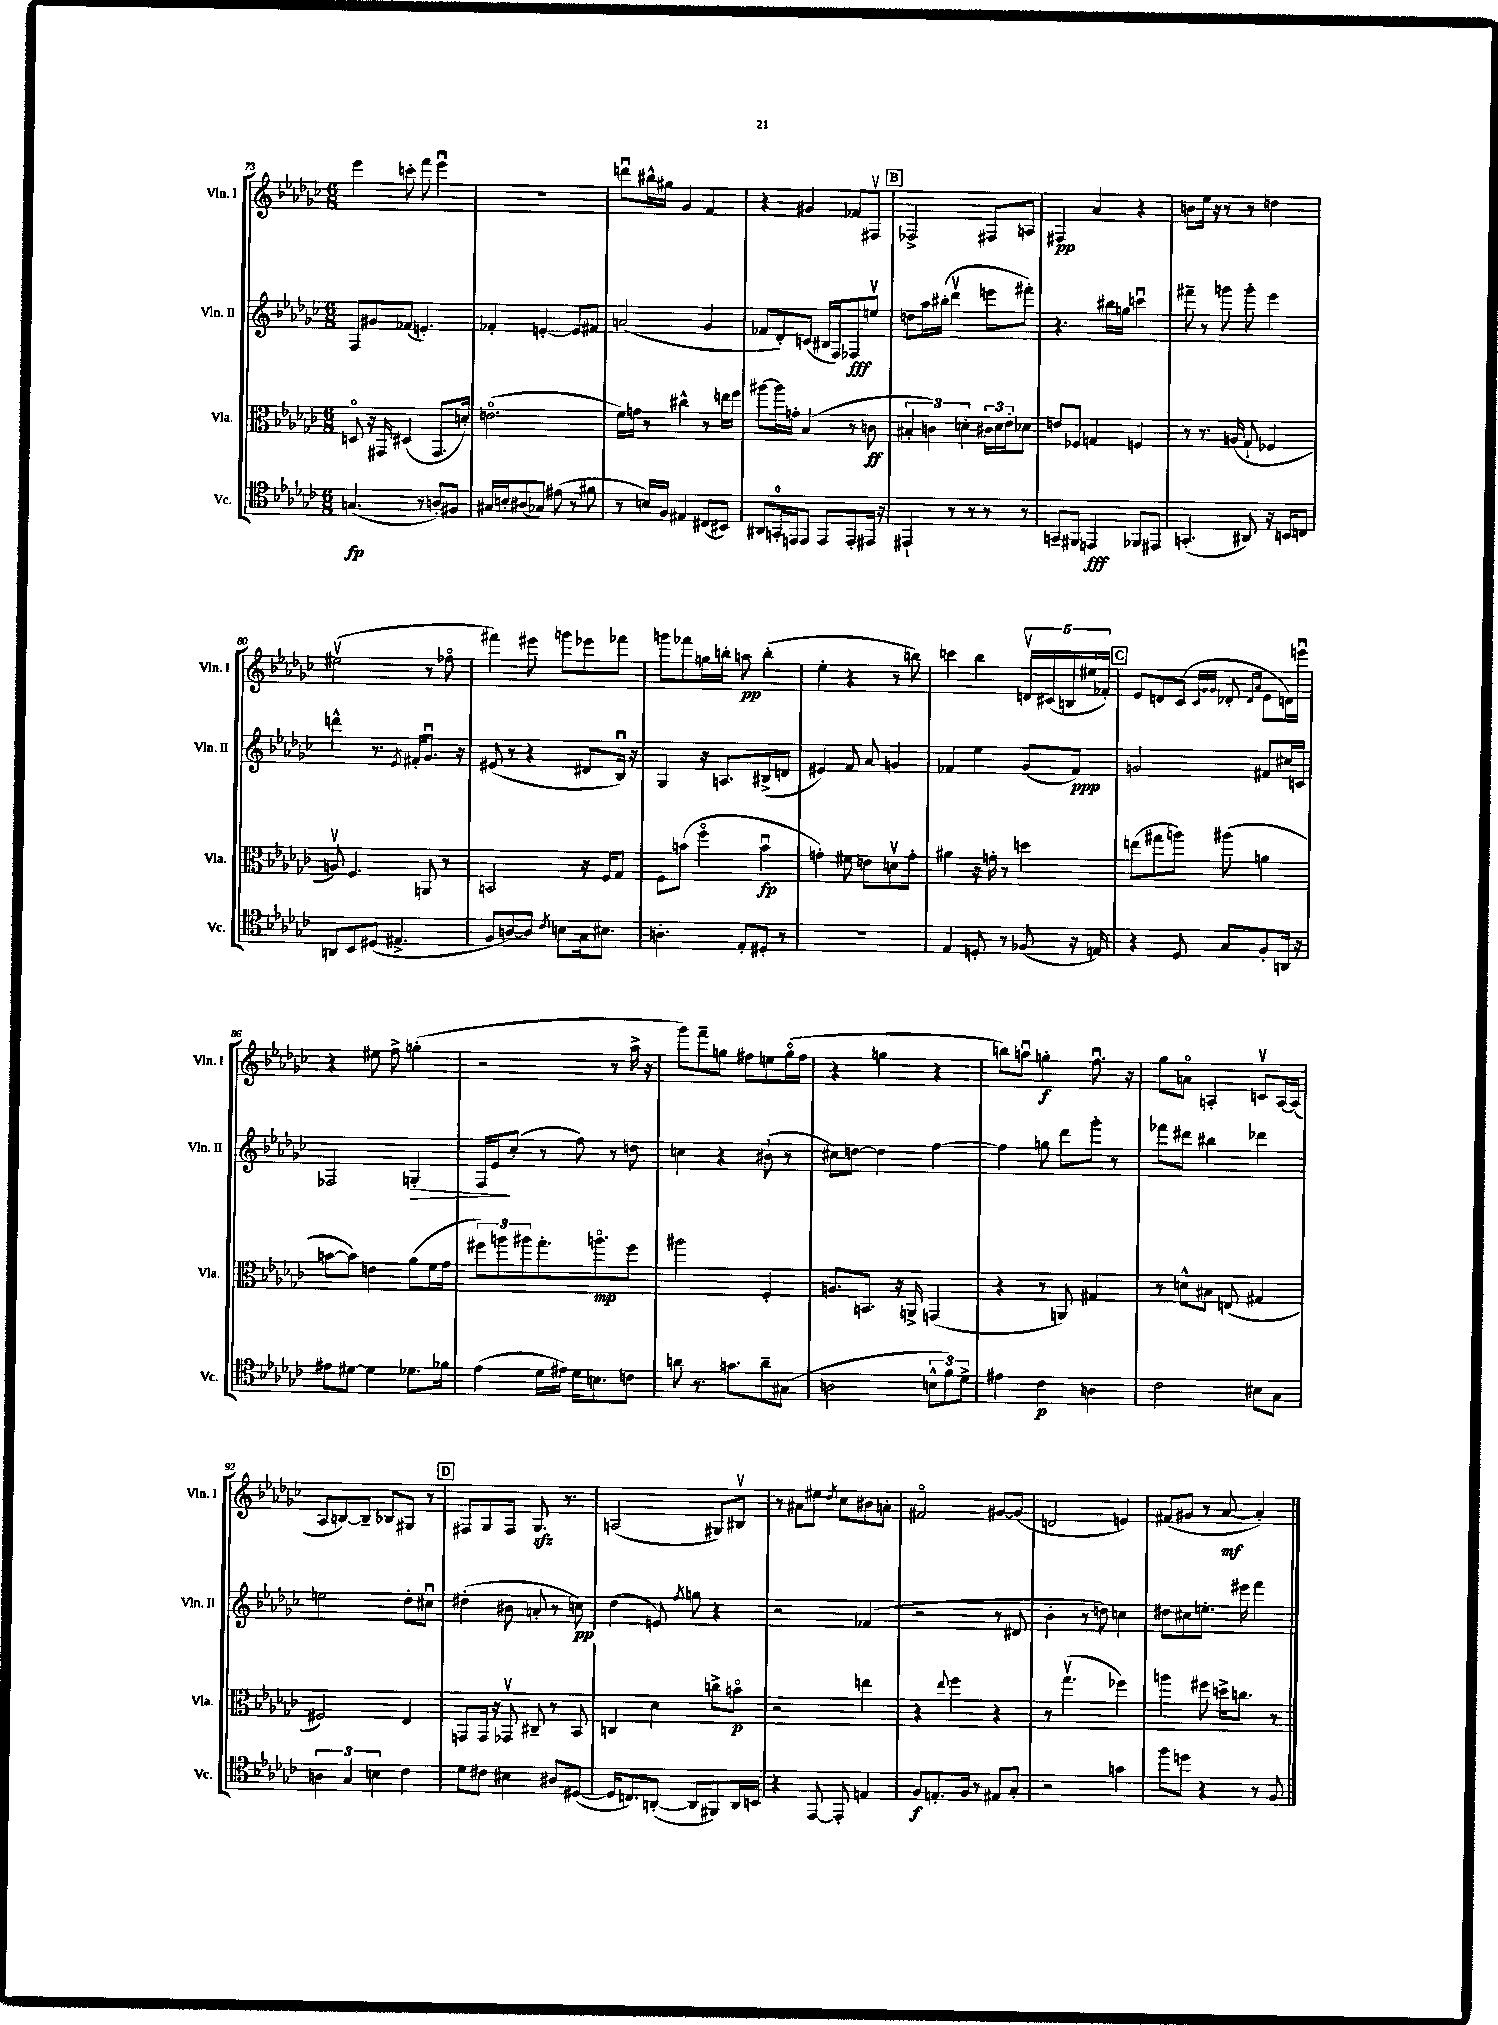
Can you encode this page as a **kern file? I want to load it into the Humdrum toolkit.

**kern	**kern	**kern	**kern
*staff4	*staff3	*staff2	*staff1
*clefC4	*clefC3	*clefG2	*clefG2
*k[b-e-a-d-g-c-]	*k[b-e-a-d-g-c-]	*k[b-e-a-d-g-c-]	*k[b-e-a-d-g-c-]
*M6/8	*M6/8	*M6/8	*M6/8
(4.G/	8Do/	8F/L	4eee-\
.	16r	8g#/	.
.	16GG#/	.	.
.	(4D#/	(8f-/J	8ccc'\
8r	.	4.e'/)	8fff\
8A'/L)	8.GG#/L	.	4eee-u\
8F#/J	.	.	.
.	16d'/Jk)	.	.
=	=	=	=
16G#/LL	(2.eo\	4f-'/	2.r
16B'/J	.	.	.
(8A#/	.	.	.
8G-/J)	.	[4e'/	.
(8e#\	.	.	.
8r	.	8e/]L	.
8f#\	.	8f#/J	.
=	=	=	=
8r	16f\LL)	(2a/	8dddu\L
.	16g\JJ	.	.
16B/LL)	8r	.	16bb#^^\L
16F/JJ	.	.	16gg#\JJ
4E#/	4cc#^^\	.	4g-/
(8C#/L	8r	4g-/	4f/
8BB#/J)	16ee\LL	.	.
.	16ff\JJ	.	.
=	=	=	=
8AA#/L	[8aa#\L	8f-/L	4r
16GG'/L	16aa#\]L	8d-'/)	.
16EE/J	16g'\JJ	.	.
8EE/J	(4B-/	(8c/J	4g#/
8EE/L	.	16B#/LL	.
.	.	16F/J)	.
8EE'/	8r	8F-/	8f-/L
16EE#/Jk	8c\	8eev/J	8F#v/J
16r	.	.	.
=	=	=	=
4EE#`/	6B#'/	8dd\L	2F-^/
.	.	16aa-\L	.
.	6c\)	.	.
.	.	(16bb#'\JJ	.
8r	.	4ddd-v\	.
.	6d'\	.	.
8r	.	.	.
8r	24c#\LL	8eee\L	8F#/L
.	24d\	.	.
.	24e-'\J	.	.
8r	8d-\J	8fff#'\J)	8A/J
=	=	=	=
8GG~/L	8e/L	4.r	4F#/
8FF#/J	8F-/J	.	.
4EE/	4G/	.	4a-/
.	.	16bb#\LL	.
.	.	16gg\JJ	.
8FF-/L	4F/	4cccu\	4r
8EE#/J	.	.	.
=	=	=	=
(4.GG'/	8r	8fff#~\	8b\L
.	8.r	8r	16ee-\Jk
.	.	.	16r
.	.	8ggg\	8r
.	(16A/	.	.
8AA#/)	8G-`/	8ggg'\	8r
16r	4F-/	4eee-\	4dd\
16BB/LK	.	.	.
8C/J	.	.	.
=	=	=	=
8AA/L	8Av/)	4ddd^^\	(2ee#v\
8BB-/	4.F/	.	.
(8D#/J	.	8.r	.
4.E#^/	.	.	.
.	.	8qe-/	.
.	.	16f#'/LK	.
.	8AA/	8.g-u/J	8r
.	8r	.	8ff-o\
.	.	16r	.
=	=	=	=
8F/L	2BB/	(8e#/	4fff#\)
[8A/)	.	8r	.
8A/]J	.	4r	8eee#\
8qc-/	.	.	.
8B\L	.	.	8ggg\L
16G-\k	16r	8d#/L	8eee-\
8.B#\J	16F/LK	.	.
.	8G-/J	16B-u/Jk)	8fff-\J
.	.	16r	.
=	=	=	=
4.A'\	8F\L	4G-/	8ggg\L
.	(8b\J	.	8fff-\
.	4ffo\	16r	16gg\L
.	.	8.A/L	16bb'\JJ
8E-'/L	.	.	8aa\
8D#'/J	4bu\	(8B#^/	(4bb'\
8r	.	8d/J	.
=	=	=	=
2.r	4g'\)	4e#/)	4ee-'\
.	8f#\	8f/	4r
.	8e\L	8a-/	.
.	8dv\	4g/	8r
.	8g'\J	.	8bb\)
=	=	=	=
4E-/	4a#\	4f-/	4ccc\
8D'/	16r	4ee-\	4bb-\
.	16g'\	.	.
8r	8r	.	.
(8F-/	4dd\	(8g-/L	20dv/LL
.	.	.	(20c#/
.	.	.	20B/
16r	.	8f-/J)	.
.	.	.	20ee#/
16E/)	.	.	.
.	.	.	20f-'/JJ)
=	=	=	=
4r	(8ee\L	2g/	8e-/L
.	8gg#\	.	8d/
8D-/	8aa\J)	.	(8c-/J
.	.	.	32qqc-/LLL
.	.	.	32qqg-/
.	.	.	32qqg-/JJJ
8G-/L	(8aa#\	.	8d-'/
.	.	.	16qqd-/LL
.	.	.	16qqa-/JJ
8F'/	4a\	8f#/L	8e-\L
16AA/Jk	.	16cc#/L	16d\L)
16r	.	16c/JJ	16eeeu\JJ
=	=	=	=
8e#\L	[8b\L	2F-/	4r
[8d#\J	8b\]J)	.	.
4d#\]	4e\	.	8ee#\
.	.	.	8ff^\
8.d-\L	(8a-\L	4G'/	(4gg'\
.	16f\L	.	.
16f-\Jk	16g-\JJ	.	.
=	=	=	=
(4e-\	12ff#\L)	16F/LL	2r
.	.	16e-/J	.
.	12aa\	.	.
.	.	(8cc-'/J	.
.	12aa#\	.	.
16d-\LL	8.gg-'\	8r	.
16e#\JJ)	.	.	.
16d-\LK	.	8ff\)	.
8.B\	8.aao\	.	.
.	.	8r	8r
8c\J	8ff#\J	8dd\	16aa-^\
.	.	.	16r
=	=	=	=
8a\	2aa#\	4cc\	8ggg-\L)
8.r	.	.	8fff~\
.	.	4r	8gg\J
8.g\L	.	.	.
.	.	.	8ff#\L
8a~\	4F'/	(8b#`\	8ee\
(8G#\J	.	8r	(16ggo\L
.	.	.	16ff#\JJ
=	=	=	=
2A\	8.A/L	8cc#\L)	4r
.	.	[8dd\J	.
.	8.BB/J	.	.
.	.	4dd\]	4gg\
.	16r	.	.
.	16AA^/	.	.
12B^^\L	(4GG/	[4ff\	4r
12f\)	.	.	.
12d-^\J	.	.	.
=	=	=	=
4e#\	4r	4ff\]	8bb\L)
.	.	.	8aau\J
4c-\	8r	8gg\	4gg'\
.	8AA/)	8ddd-\L	.
4A\	4G#/	8ggg-'\J	8.ffu\
.	.	8r	.
.	.	.	16r
=	=	=	=
2c-\	8r	8fff-\L	8gg-\L
.	8d^^\L	8ddd#\J	8ao\J
.	8B#\J	4bb#\	4A'/
.	(8E/	.	.
8B#\L	4G#/	4ddd-\	8cv/L
8G-\J	.	.	[16A/L
.	.	.	(16A/]JJ
=	=	=	=
6A\	2F#/)	2ee\	8A-/L
.	.	.	[8B/)
6G-/	.	.	.
.	.	.	8B~/]J
6B\	.	.	.
.	.	.	8B-/L
4c-\	4E-/	8dd-'\L	8G#/J
.	.	8cc#u\J	8r
=	=	=	=
8d-\L	8GG/L	(4dd#'\	8F#/L
8c#\J	16GG/Jk	.	8G-/
.	16r	.	.
4B#\	8GG-v/	8b#\	8F#/J
.	8C#~/	8a'/	8.G-/
8A#/L	8r	8r	.
.	.	.	8.r
([8D#/J	8BB-/	8cc\)	.
=	=	=	=
16D#/]LK	4C/	(4dd-\	(2A/
8.C/)	.	.	.
([8AA'/J	4d-\	8e/)	.
.	.	8qff/	.
8AA/]L	.	8gg\	.
8FF#/)	8cc^\L	4r	8G#/L)
16AA/L	8bo\J	.	8B#v/J
16BB/JJ	.	.	.
=	=	=	=
4r	2r	2r	8r
.	.	.	8a#\L
[8EE-/	.	.	8ee#\J
.	.	.	8qdd-/
8EE-'/]	.	.	8cc-\L
4E/	4ee\	(4f-/	8b#\
.	.	.	8a'\J
=	=	=	=
8F/L	4r	2r	2f#o/
8.E'/	.	.	.
.	8qqee-/	.	.
.	4ff\	.	.
16F/Jk	.	.	.
8r	.	.	.
8E#/L	4r	8r	[8g#/L
8G-'/J	.	8d#/	(8g#/]J
=	=	=	=
2r	8r	4b-'\	2d/
.	(4.gg-v\	.	.
.	.	8r	.
.	.	8dd\)	.
4g\	4ff-\)	4cc\	4e/)
=	=	=	=
8ff\L	4aa\	8dd#\L	(8f#/L
8dd\J	.	8cc#\	8g#/J
4r	8ff#\	8.ee'\J	8r
.	16dd^\LK	.	[8a-/
.	8.cc\J	16eee#\	.
8r	.	4fff\	4a-'/])
8F/	8r	.	.
==	==	==	==
*-	*-	*-	*-
